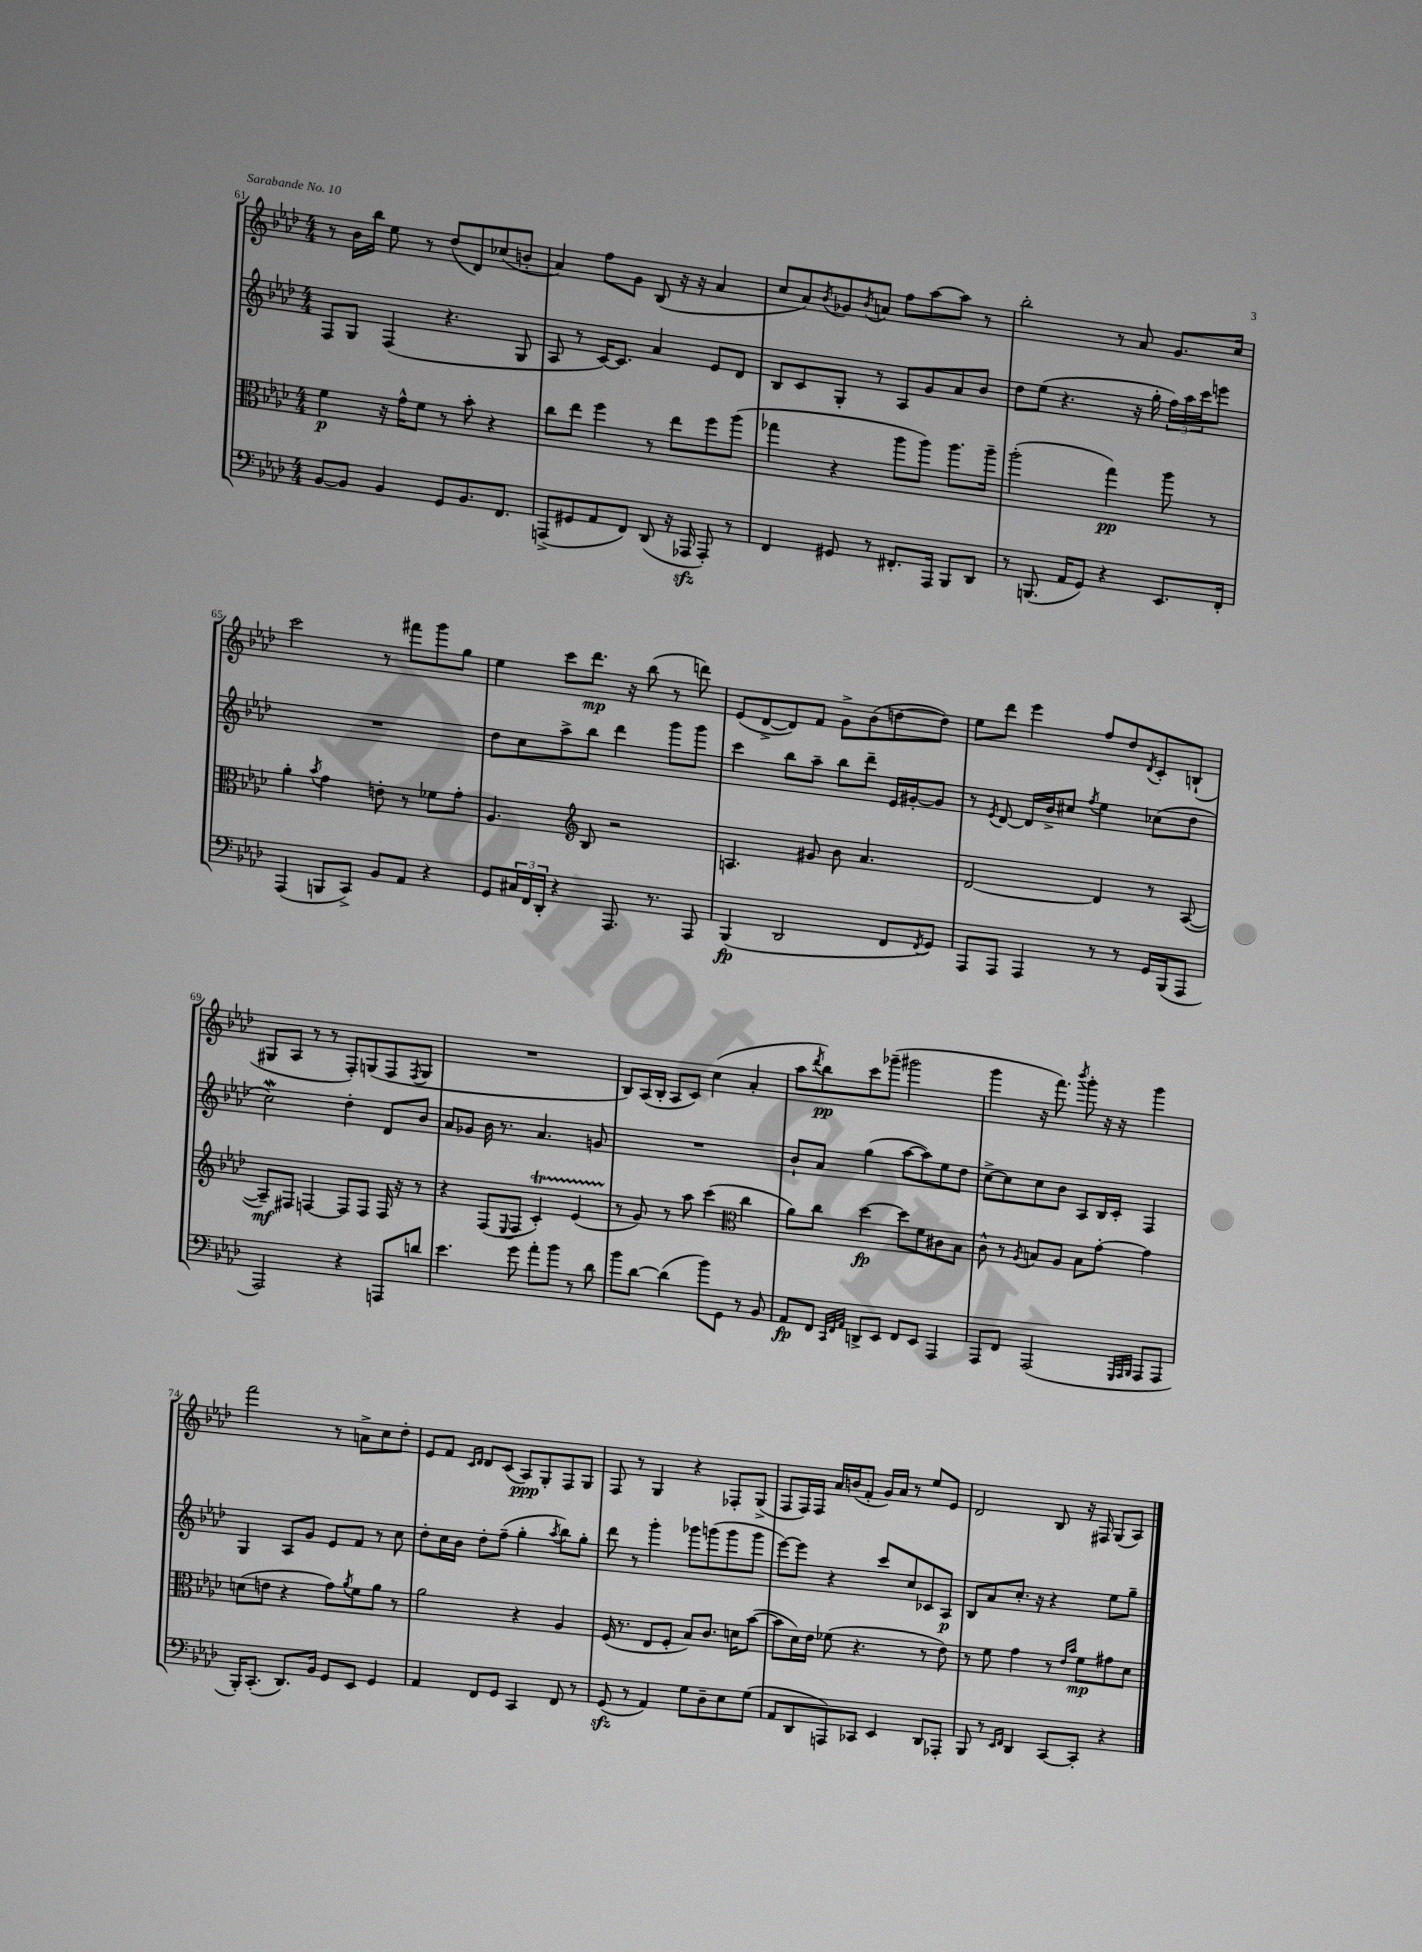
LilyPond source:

<<
\new StaffGroup <<
\new Staff = "s0" {
    \clef treble \key aes \major \numericTimeSignature \time 4/4
    r8 bes'16 bes''16 ees''8 r8 des''8( des'8) ces''8( b'8-. |
    aes'4) f''8 g'8 bes8( r16 r16 aes'4 |
    c''8 aes'8) \acciaccatura { bes'8 } ges'8 \acciaccatura { bes'8 } a'8 f''8 aes''8~ aes''8 r8 |
    bes''2-. r8 aes'8 g'8. c''16 |
    c'''2 r8 fis'''8 g'''8 g''8 |
    ees''4 c'''8 des'''8.\mp r16 bes''8( r8 d'''8) |
    ees'8( des'8~-> des'8) f'8 g'8-> bes'8( d''8~ d''8) |
    ees''8 des'''8 ees'''4 f''8 des''8 \acciaccatura { des'8 } c'8-. b8-!( |
    gis8 aes8 r8 r8 f8-.) g8( f8 \acciaccatura { f8 } g8 |
    R1 |
    bes8) aes16( bes16-. aes8 c'8) c''4( aes'4-. |
    aes''8 \acciaccatura { des'''8 } bes''8\pp) c'''8 ges'''8--( gis'''2 |
    g'''4 r16 f'''8.) \acciaccatura { bes'''8 } g'''8-. r16 r16 g'''4 |
    f'''2 r8 a'8-> c''8 des''8-. |
    ees'8 f'8 \grace { c'16 des'16 } des'8 c'8( aes8\ppp) g8-. f8 g8 |
    f8 r8 g4 r4 fes8-. g8->( |
    f8 f16) f16 aes'16 b'16( f'8-. g'16) aes'16 r8 ees''8 ees'8 |
    des'2 bes8 r16 fis16 g8( aes8) \bar "|." |
}
\new Staff = "s1" {
    \clef treble \key aes \major \numericTimeSignature \time 4/4
    f8 g8 f4( r4. g8 |
    aes8 r8 c'16~) c'8. aes'4 ees'8 des'8 |
    bes8 c'8 g8-. r8 aes8 g'8 aes'8 bes'8 |
    des''8 ees''8( r4. r16 g''16-. \tuplet 3/2 { f''16) aes''16 c'''16 } e'''8 |
    R1 |
    des''8 c''8 aes''8-> bes''8 des'''4 g'''8 g'''8 |
    c'''4 bes''8 aes''8-- bes''8 des'''8-- ees'16 gis'16~-. gis'8 |
    r8 \acciaccatura { ees'8 } des'8~ des'16 bes'16-> cis''8 \acciaccatura { f''8 } ees''4 ces''8( des''8 |
    c''2\mordent) des''4-. des'8 bes'8 |
    aes'8 ges'8 bes'16 r8. aes'4. g'8 |
    R1 |
    bes'8-! aes'8 g''4( aes''8~ aes''8) ees''8 des''8 |
    c''8~-> c''8 c''8 bes'8 aes8 bes16 c'16-. f4 |
    g4 aes8 g'8 ees'8 f'8 r8 c''8 |
    des''8-. c''16 bes'16 des''8-. f''8--( g''4-. \acciaccatura { aes''8 } bes''8) g''8-. |
    des'''8 r8 g'''4-. ges'''8 g'''8( g'''8 g'''8 |
    ees'''8~) ees'''8 r4 c'''8 c''8 ces'8 aes8\p |
    bes8 aes'8 c''8.-. r16 r4 ees''8 g''8-- \bar "|." |
}
\new Staff = "s2" {
    \clef alto \key aes \major \numericTimeSignature \time 4/4
    f'4\p r16 g'16-^ f'8 r8 bes'8-. r4 |
    c''8 ees''8 f''4 r8 ees''8 f''8 aes''8( |
    ges''4 r4 aes''8 aes''8) aes''8. aes''16-- |
    aes''2-.( g''4\pp) aes''8 r8 |
    aes'4-. \acciaccatura { bes'8 } g'4 e'8-. r8 fes'8 g'8-. |
    aes4. \clef treble bes8 r2 |
    a4. gis'8 bes'8 aes'4. |
    des'2~ des'4 r8 aes8~( |
    aes8--\mf) fis8 f4~ f8 f8 f16 r16 r8 |
    r4 f8( \appoggiatura { ees8 } f8 c'4-.\startTrillSpan) ees'4( |
    r8\stopTrillSpan g'8) r8 aes''8 c'''4( \clef alto c''4 |
    aes'8) c''8 des''4~\fp des''8 f'8 cis'8 bes8 |
    c'8-^ r8 \acciaccatura { aes8 } b8 aes8 b8 g'8~-. g'4 |
    d'8( e'8 r4 g'8) \acciaccatura { aes'8 } f'8 aes'8 r8 |
    aes'2 r4 aes4 |
    f16( r8. ees8 f8-. bes8) c'8. d'16 bes'8~( |
    bes'8 des'16) ees'16 fes'8( r4. r8 ees'8) |
    r8 f'8 g'4 r8 \grace { ees'16 bes'16 } f'8\mp gis'8 des'8 \bar "|." |
}
\new Staff = "s3" {
    \clef bass \key aes \major \numericTimeSignature \time 4/4
    bes,8~ bes,8 bes,4 g,8 bes,8. f,8. |
    a,,8->( gis,8 aes,8 f,8) des,8( r16 aes,,16\sfz aes,,8-.) r8 |
    f,4 gis,8 r8 fis,8.-. aes,,16 bes,,8 des,8 |
    r8 b,,8.( aes,16 g,8) r4 ees,8. f,16-. |
    aes,,4( b,,8 c,8->) bes,8 aes,8 r4 |
    g,8 \tuplet 3/2 { cis16 f,16 des,16-. } r4 aes,,8. r8. aes,,8 |
    bes,,4\fp( des,2 f,8 \acciaccatura { f,8 } g,8) |
    aes,,8 aes,,8 aes,,4 r8 r8 g,16 bes,,16( aes,,8 |
    aes,,2) r4 a,,8 d'8 |
    ees'4. g'8 aes'8-. bes'8 r8 des'8 |
    bes'8 des'8~ des'4( bes'8) g,8 r8 bes,8 |
    aes,8\fp f,8 \grace { c,32 f,32 aes,32 } d,8-> ees,8 f,8 ees,8 aes,,4 |
    aes,,8 f,8 aes,,2( \grace { g,,32 aes,,32 bes,,32 } aes,,8 aes,,8 |
    bes,,16-.) c,8.-.( des,8.) bes,16 g,8 ees,8 g,4 |
    aes,4 f,8 g,8 c,4 f,8 r8 |
    g,8\sfz( r8 aes,4) g8 des8-- ees8 g8( |
    aes,8 des,8 a,,8) ces,8 ees,4 des,8 aes,,8-. |
    bes,,8 r8 \grace { ees,16 f,16 } des,4 c,8~ c,8-. r4 \bar "|." |
}
>>
>>
\layout { \context { \Score currentBarNumber = #61 } }
